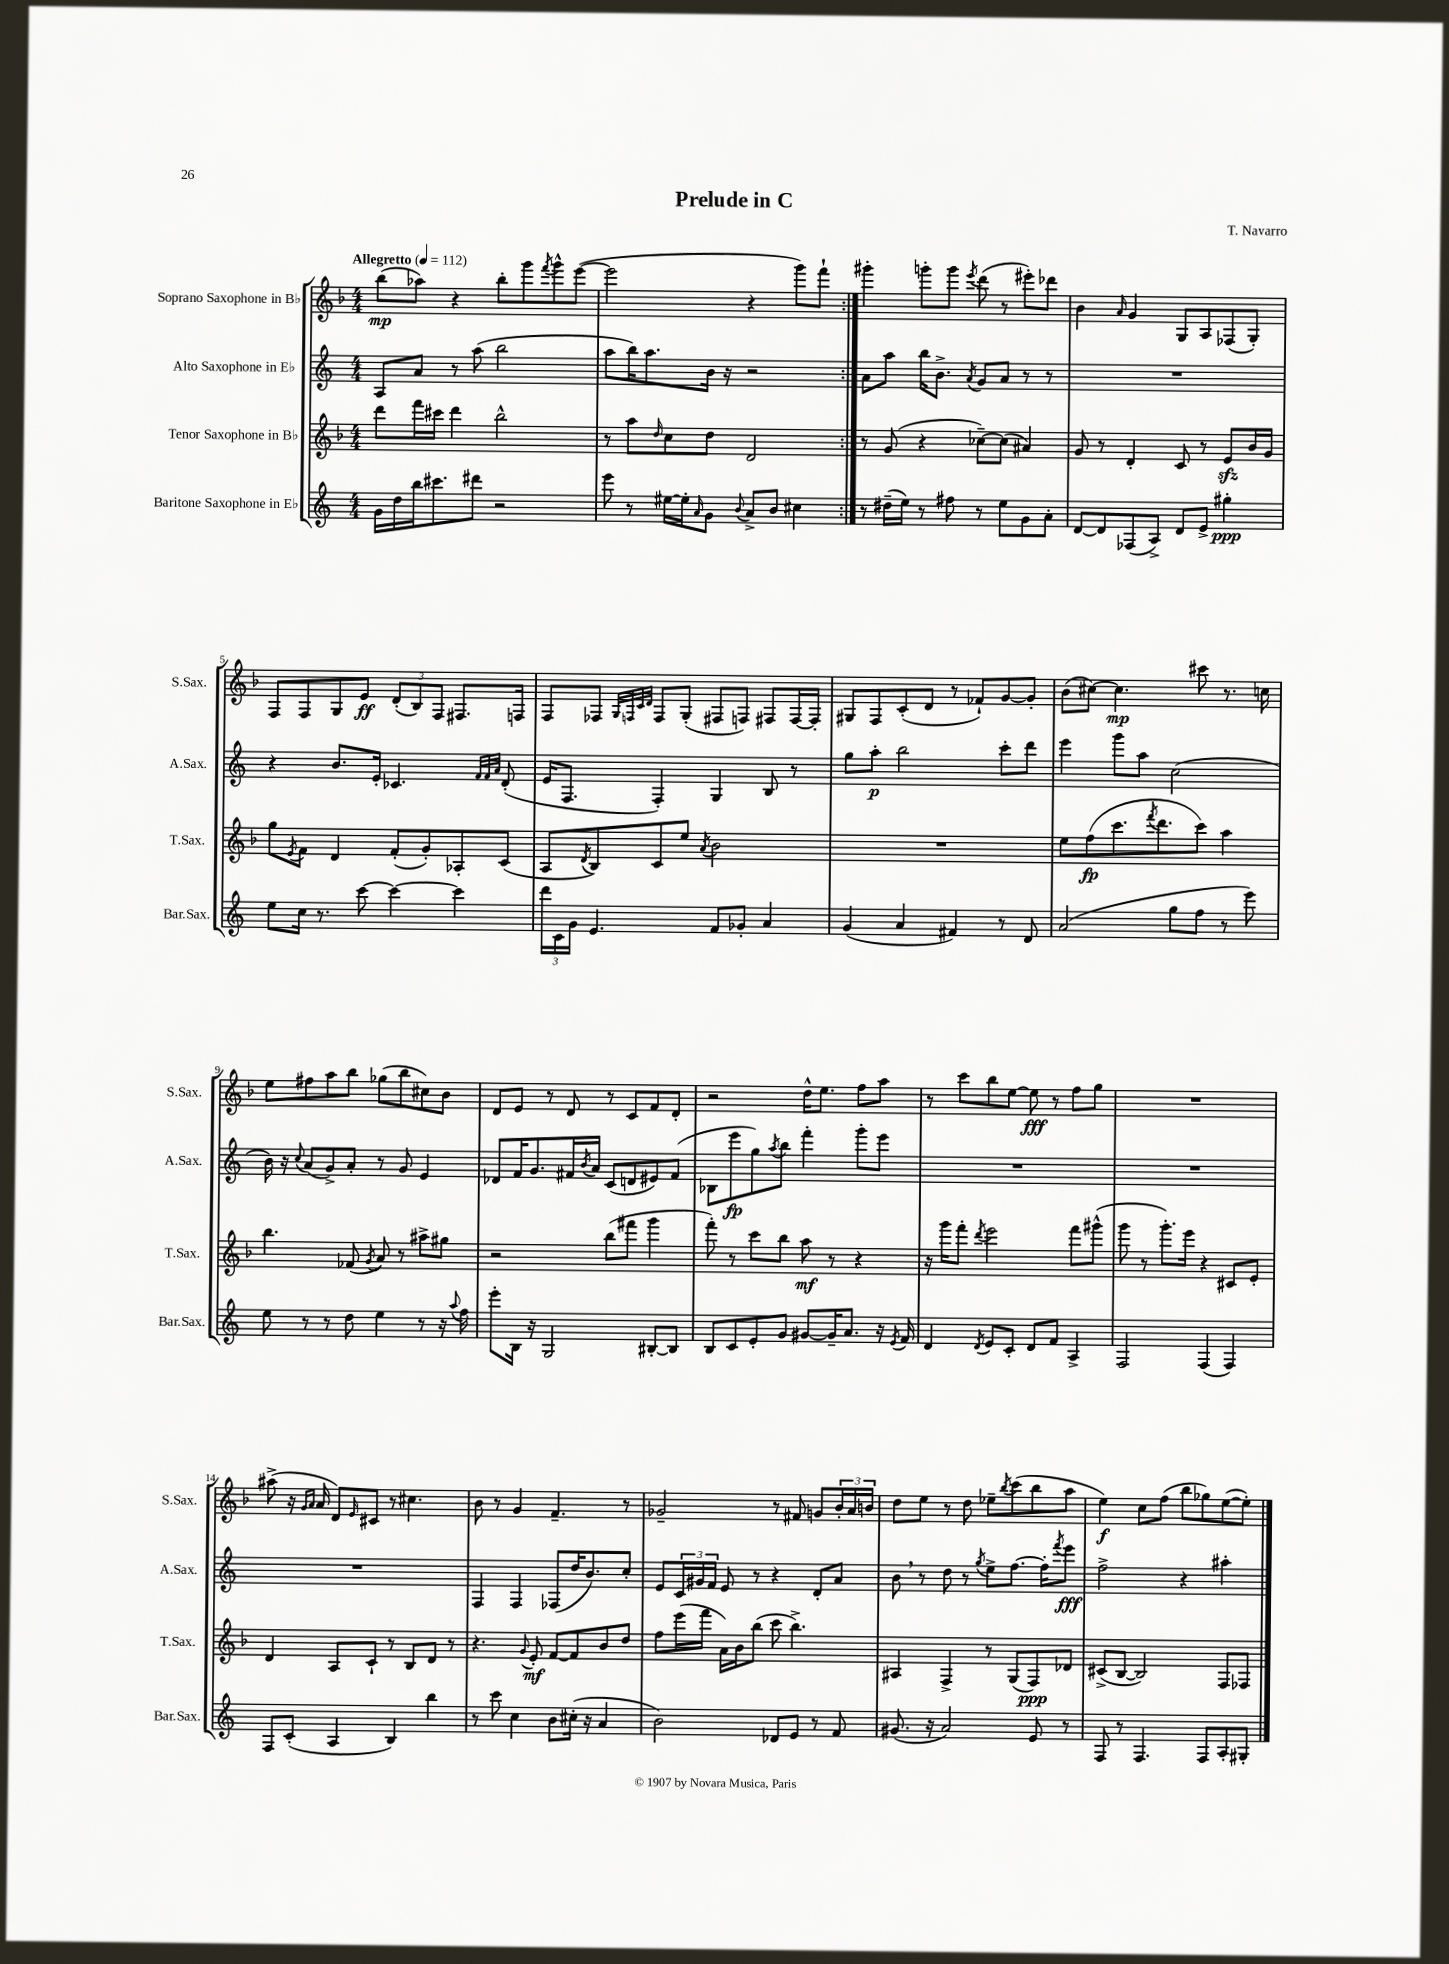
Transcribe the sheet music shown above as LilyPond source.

\header { title = "Prelude in C" composer = "T. Navarro" }
<<
\new StaffGroup <<
\new Staff = "s0" \with { instrumentName = "Soprano Saxophone in Bb" shortInstrumentName = "S.Sax." } {
    \clef treble \key f \major \numericTimeSignature \time 4/4 \tempo "Allegretto" 4 = 112
    \repeat volta 2 { bes''8\mp( aes''8) r4 bes''8-. g'''8 \acciaccatura { f'''8 } g'''8-^ e'''8~( |
    e'''2 r4 g'''8) f'''8-! | }
    gis'''4-. g'''8-. g'''8 \acciaccatura { e'''8 } d'''8( r8 eis'''8-.) des'''8 |
    bes'4 \grace { a'16 } g'4 g8 a8 fes8( g8-.) |
    f8 f8 g8 e'8\ff \tuplet 3/2 { d'8-.( bes8) f8 } fis8. f16 |
    f8 fes8 \grace { g32 f32 c'32 d'32 } f8 g8-.( fis8 f8) fis8 fis16~ fis16-. |
    gis8 f8 c'8-.( d'8 r8 fes'8-!) g'8~ g'8-. |
    bes'8( cis''8~) cis''4.\mp cis'''8 r8. c''16 |
    e''8 fis''8 a''8 bes''8 ges''8( bes''8 cis''8) bes'8 |
    d'8 e'8 r8 d'8 r8 c'8 f'8 d'8-. |
    r2 d''16-^ e''8. f''8 a''8 |
    r8 c'''8 bes''8 e''8~ e''8\fff r8 f''8 g''8 |
    R1 |
    ais''8->( r16 \grace { g'16 a'16 } a'16 d'8) \grace { e'16 } cis'8 r8 cis''4. |
    bes'8 r8 g'4 f'4.-- r8 |
    ges'2-- r8 fis'8 g'8 \tuplet 3/2 { bes'16-. a'16 b'16 } |
    d''8 e''8 r8 d''8 ees''8-- \acciaccatura { bes''8 } c'''8( bes''8 a''8 |
    e''4\f) c''8 f''8( bes''8 ges''8) e''8~( e''8-.) \bar "|." |
}
\new Staff = "s1" \with { instrumentName = "Alto Saxophone in Eb" shortInstrumentName = "A.Sax." } {
    \clef treble \key c \major \numericTimeSignature \time 4/4
    \repeat volta 2 { a8 a'8 r8 a''8( b''2 |
    a''8 b''16) a''8. b'16 r16 r2 | }
    a'8 a''8 b''16 b'8.-> \acciaccatura { a'8 } g'8 a'8 r8 r8 |
    R1 |
    r4 b'8. e'16-. ces'4. \grace { f'32 f'32 a'32 } d'8-.( |
    e'16 f8. f4-.) g4 b8 r8 |
    g''8 a''8-.\p b''2 c'''8-. d'''8 |
    e'''4 g'''8 a''8 c''2( |
    b'16) r16 \appoggiatura { c''8 } a'8( g'8->) a'8-. r8 g'8 e'4 |
    des'8 f'16 g'8. fis'16 \acciaccatura { b'8 } a'16 c'8( d'8 eis'8) fis'8( |
    bes8 e'''8\fp g''8) \acciaccatura { a''8 } b''8 f'''4-. g'''8-. e'''8 |
    R1 |
    R1 |
    R1 |
    f4 f4 fes8( d''16 b'8.) c''8-. |
    e'8 \tuplet 3/2 { c'16 gis'16 f'16 } e'8 r8 r4 d'8-. a'8 |
    b'8 \breathe r8 d''8 r8 \acciaccatura { g''8 } e''8-> f''8.~ f''16-. \acciaccatura { f'''8 } e'''8\fff |
    f''2-> r4 ais''4-. \bar "|." |
}
\new Staff = "s2" \with { instrumentName = "Tenor Saxophone in Bb" shortInstrumentName = "T.Sax." } {
    \clef treble \key f \major \numericTimeSignature \time 4/4
    \repeat volta 2 { d'''8 f'''16 cis'''16 d'''4 bes''2-^ |
    r8 a''8 \grace { d''16 } c''8 d''8 d'2 | }
    r8 g'8( r4 ces''8~--) ces''8( ais'4) |
    g'8 r8 d'4-. c'8 r8 e'8\sfz bes'16 g'16 |
    g''8 \acciaccatura { e'8 } f'8 d'4 f'8-.( g'8-.) aes8-. c'8( |
    a8 \acciaccatura { d'8 } bes8) c'8 e''8 \acciaccatura { a'8 } bes'2 |
    R1 |
    e''8 f''8\fp( c'''8. \acciaccatura { f'''8 } d'''8. c'''8) a''4 |
    bes''4. fes'8( \acciaccatura { g'8 } a'8) r8 ais''8-> gis''8 |
    r2 bes''8( fis'''8 g'''4 |
    f'''8-.) r8 c'''8 bes''8 a''8\mf r8 r4 |
    r16 g'''16 f'''8-. \acciaccatura { d'''8 } e'''2 f'''8 gis'''8-^( |
    g'''8 r8 g'''8.-.) e'''16 r4 cis'8 e'8-. |
    d'4 a8 c'8-! r8 bes8 d'8 r8 |
    r4. \appoggiatura { g'8 } e'8-.\mf f'8~ f'8 bes'8 d''8 |
    f''8 e'''16( f'''16 a'16) bes'16 bes''8( c'''8 bes''4.->) |
    ais4 f4-> r8 g8( f8\ppp) des'8 |
    cis'8->( bes8~ bes2) f8 fes8 \bar "|." |
}
\new Staff = "s3" \with { instrumentName = "Baritone Saxophone in Eb" shortInstrumentName = "Bar.Sax." } {
    \clef treble \key c \major \numericTimeSignature \time 4/4
    \repeat volta 2 { g'16 d''16 b''16 cis'''8. dis'''8 r2 |
    e'''8 r8 eis''16~ eis''16-. \grace { a'16 } g'8 \appoggiatura { b'8 } a'8-> b'8 cis''4 | }
    r8 dis''16--( e''16) r8 fis''8 r8 e''8 g'8 a'8-. |
    d'8~ d'8 fes8( a8->) d'8 e'8-> gis''4-.\ppp |
    e''8 c''16 r8. c'''8~ c'''4~ c'''4 |
    \tuplet 3/2 { d'''16 c'16 g'16 } e'4. f'8 ges'8-. a'4 |
    g'4( a'4 fis'4) r8 d'8 |
    a'2( g''8 f''8 r8 e'''8) |
    e''8 r8 r8 d''8 e''4 r8 r16 \appoggiatura { a''8 } f''16 |
    e'''8-. b16 r16 g2 bis8~-. bis8 |
    b8 c'8 e'8-. g'8 gis'8~ gis'16-- a'8. r16 \acciaccatura { e'8 } f'16 |
    d'4 \acciaccatura { d'8 } e'8 c'8-. d'8 f'8 a4-> |
    f2 f4( f4) |
    f8 c'8-.( a4 b4) b''4 |
    r8 c'''8 c''4 b'8 cis''16-.( r16 a'4 |
    b'2) des'8 e'8 r8 f'8 |
    gis'8.( r16 a'2) e'8 r8 |
    f8 r8 f4. f8 a8-. gis8-. \bar "|." |
}
>>
>>
